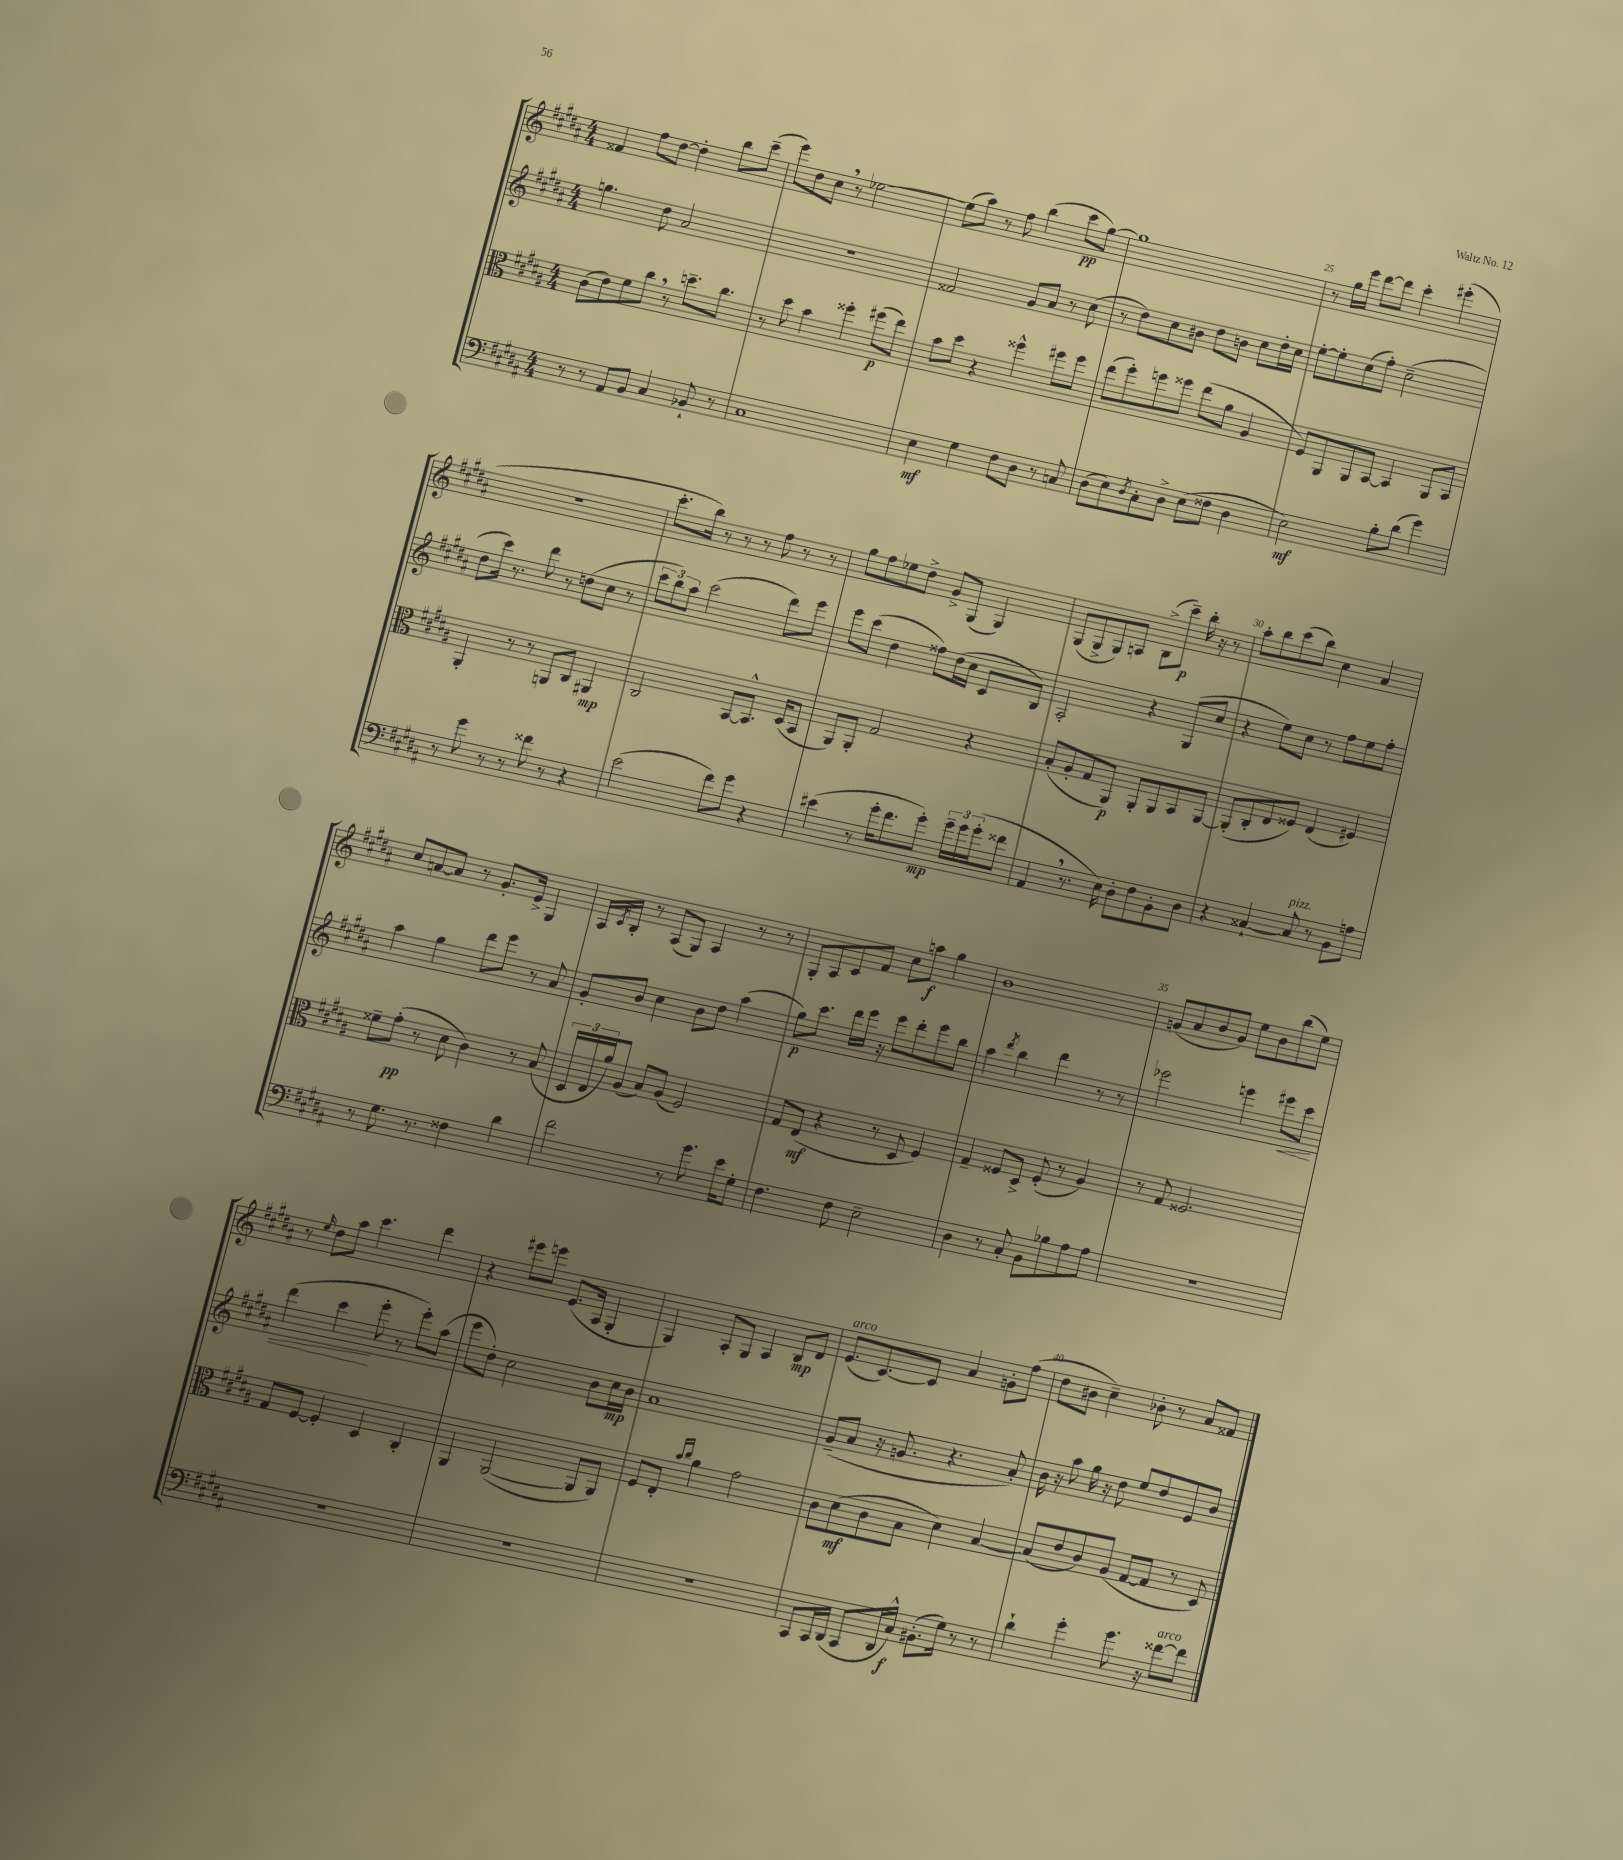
<<
\new StaffGroup <<
\new Staff = "s0" {
    \clef treble \key b \major \numericTimeSignature \time 4/4
    fisis'4 fis''8 dis''8~ dis''4-. b''8 cis'''8--( |
    e'''8) dis''8 cis''8 \breathe r8 ees''2~ |
    ees''8( ais''8) r8 fis''8 b''4( cis'''8\pp gis''8~) |
    gis''1 |
    r8 gis''16 e'''16 dis'''8~ dis'''8 cis'''4-. eis'''4-.( |
    R1 |
    cis'''8.-. b''16) r8 r8 r8 fis''8 r8 r8 |
    gis''8 fis''8 ees''8 dis''8-> gis'8-> gis8( gis4) |
    gis8( gis8-> gis8) a8 b8->( cis'''8--\p) b''16-. r16 r8 |
    ais''8-. b''8 cis'''8( b''8) cis''4 ais'4 |
    cis''8 a'8~ a'8 r8 gis'8.-. e'16-> gis4 |
    ais16 \acciaccatura { cis'8 } b16-. r8 ais8( gis8) ais4 r8 r8 |
    gis8-. ais8 cis'8 fis'8 cis''8 a''8\f gis''4 |
    b'1 |
    g'8( ais'8 b'8 g'8) e''8 b'8 b''8( e''8) |
    r8 \grace { e''16 } dis''8 ais''8 cis'''4. dis'''4 |
    r4 eis'''8 e'''8 e'8.( ais16 gis4-. |
    gis4) ais8-. gis8 ais4 b8\mp dis'8 |
    e'8.^\markup { \italic "arco" }( cis'8.~) cis'8 ais'4 g'8-. fis''8( |
    dis''8 bis'8 cis''4--) bes'8-. r8 ais'8 fisis'8 \bar "|." |
}
\new Staff = "s1" {
    \clef treble \key b \major \numericTimeSignature \time 4/4
    g''4. dis''8 ais'2 |
    R1 |
    fisis'2 gis'8 ais'8 r8 cis''8( |
    r8 dis''8) cis''8 bis'8 dis''8 b'8 cis''8 dis''16-. cis''16 |
    e''8~-. e''8-. cis''8( fis''8-.) cis''2--( |
    dis''8 cis'''16) r8. dis'''8 r8 d''8( cis''8 r8 |
    \tuplet 3/2 { cis'''8 b''8) ais''8 } cis'''2( dis'''8) e'''8 |
    e'''8 cis'''8( dis''4 fisis''8) dis''16( cis''16 cis'8 b8) |
    ais2-. r4 gis8( cis''8 |
    r4 e''8) cis''8 r8 fis''8 e''8 fis''8-. |
    ais''4 gis''4 dis'''8 e'''8 r8 ais'8 |
    gis'8-. b'8 cis''4 b'8 dis''8 ais''4( |
    gis''8\p) cis'''8. dis'''16 e'''16 r16 e'''8 dis'''8-. e'''8 b''8 |
    ais''4 \acciaccatura { dis'''8 } b''4 dis'''4 r8 r8 |
    ees'''2 e'''4 eis'''8\< cis'''8 |
    dis'''4( cis'''4\! e'''8-. r8 e'''8-.) ais''8( |
    e'''8 dis''8-.) cis''2 b'8 cis''16\mp b'16 |
    ais'1 |
    gis'8--( ais'8 r16 g'8. r4. ais'8-.) |
    b'16 r16 ais''8 gis''16 r16 dis''8 e''8 dis''8 e'8 b'8 \bar "|." |
}
\new Staff = "s2" {
    \clef alto \key b \major \numericTimeSignature \time 4/4
    cis'8( e'8) fis'8 cis''8 \breathe r8 d''8.-- cis''8. |
    r8 dis''8 b'4 fisis''4-. fis''8\p( e''8) |
    b'8 dis''8 r4 fisis''4-^ fis''8 fis''8 |
    e''8( fis''8-.) f''8 fisis''8 e''8( ais'8 ais4 |
    fis8) ais,8 ais,8 b,8~ b,4 ais,8 b,8 |
    ais,4-. r8 r8 a,8 cis8 ais,4\mp |
    cis2 b,8~ b,8.-^ dis16( b,8 |
    ais,8) ais,8-. gis2 r4 |
    b8-.( ais8-. gis8 ais,8\p) ais,8-. ais,8 b,8 ais,8~ |
    ais,8-.( cis8-. e8 fisis8) e4( fis4) |
    fisis'8-- gis'8-.\pp( r8 dis'8 cis'4) r8 b8( |
    \tuplet 3/2 { dis16 e16 ais'16) } ais8( b8) ais8( fis2) |
    gis8 e8\mf( r4 r8 dis8 fis4) |
    gis4-- fisis8 dis8-> fisis8-.( r8 ais4) |
    r8 gis8 fisis2. |
    gis8 fis8~ fis4-. dis4 cis4-. |
    ais,4 ais,2~( ais,8 ais,8) |
    fis8 e8-. \grace { b'16 cis''16 } ais'4 gis'2 |
    cis'8 dis'8\mf( cis'8 b8 dis'4) b4~ |
    b8( e'8 cis'8) ais8( gis8~ gis8 r8 dis8) \bar "|." |
}
\new Staff = "s3" {
    \clef bass \key b \major \numericTimeSignature \time 4/4
    r8 r8 ais,8 b,8 cis4 bes,8-! r8 |
    cis1 |
    e4\mf gis4 fis8 dis8 r8 c8 |
    dis8( e8) \acciaccatura { dis8 } cis8-. dis8-> e8( fisis8 dis4 |
    e2\mf) b8-. dis'8( gis'4) |
    r8 gis'8 r8 r8 fisis'8 r8 r4 |
    e'2( fis'8) gis'8 r4 |
    eis'4( r8 gis'16-. fis'8. gis'8-.\mp) \tuplet 3/2 { gis'16-- gis'16 gis'16-.( } fisis'8 |
    ais,4 \breathe r8. e16) dis8-. fis8 b,8-. dis8 |
    r4 cisis4~-! cisis8^\markup { \italic "pizz." } r8 b,8 a8 |
    r8 gis8. r8. fisis4 dis'4 |
    fis'2 r8 gis'8. e'16 gis8-. |
    fis4. fis8 e2-- |
    dis4 r8 cis8-. b,8 bes8 ais8 ais8 |
    R1 |
    R1 |
    R1 |
    R1 |
    cis,8 cis,16 dis,16( cis,8 dis,16 cis16-^\f) bis,8.-.( gis16) r8 r8 |
    dis'4-! gis'4-. gis'8. r16 fisis'8~^\markup { \italic "arco" } fisis'8 \bar "|." |
}
>>
>>
\layout { \context { \Score currentBarNumber = #21 \override BarNumber.break-visibility = ##(#f #t #t) barNumberVisibility = #(every-nth-bar-number-visible 5) } }
